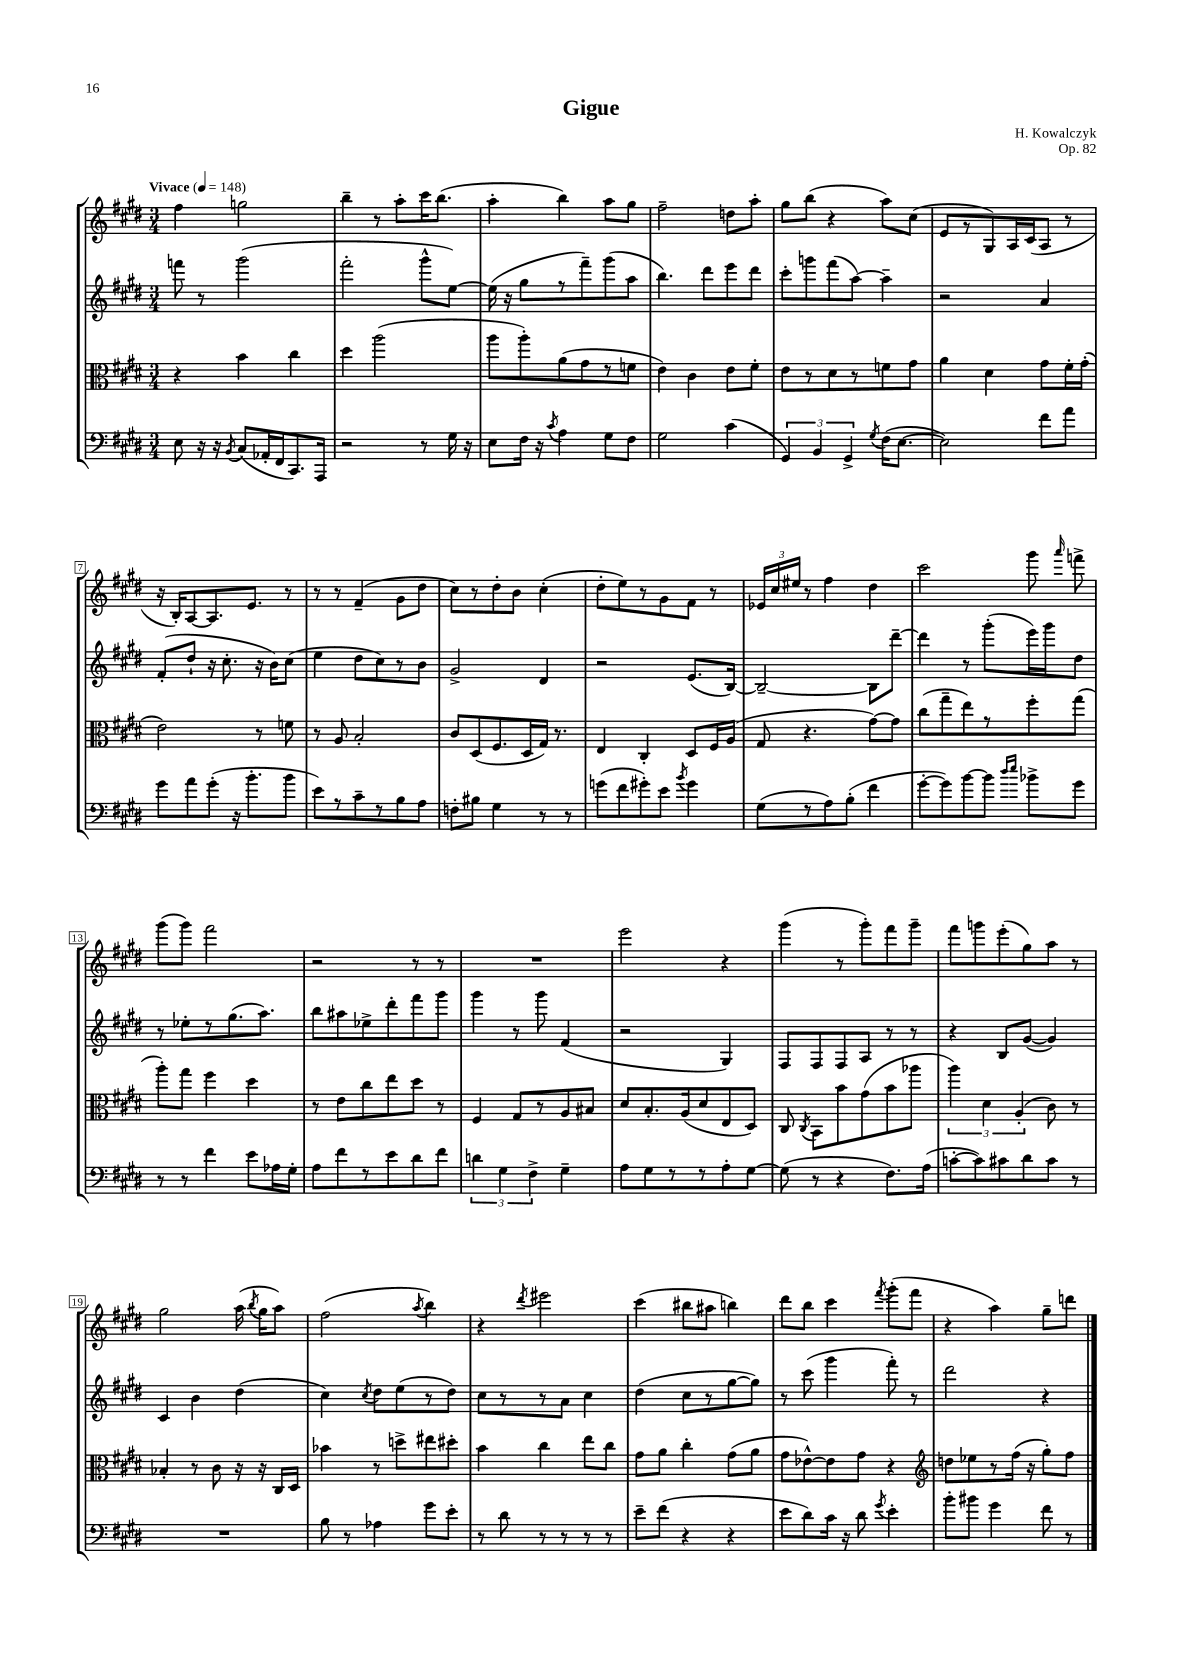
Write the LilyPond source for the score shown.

\header { title = "Gigue" composer = "H. Kowalczyk" opus = "Op. 82" }
<<
\new StaffGroup <<
\new Staff = "s0" {
    \clef treble \key e \major \numericTimeSignature \time 3/4 \tempo "Vivace" 4 = 148
    \autoBeamOff fis''4 g''2 |
    b''4-- r8 a''8[-. cis'''16 b''8.]( |
    a''4-. b''4) a''8[ gis''8] |
    fis''2-- d''8[ a''8]-. |
    gis''8[ b''8]( r4 a''8[) cis''8]( |
    e'8[ r8 gis8) a16 cis'16( a8] r8 |
    r16 b16[-.) a8~ a8. e'8.] r8 |
    r8 r8 fis'4--( gis'8[ dis''8] |
    cis''8[) r8 dis''8-. b'8] cis''4-.( |
    dis''8[-. e''8) r8 gis'8 fis'8] r8 |
    \tuplet 3/2 { ees'16[ cis''16 eis''16] } r8 fis''4 dis''4 |
    cis'''2 gis'''8 \grace { a'''16 } f'''8-> |
    gis'''8[( gis'''8]) fis'''2 |
    r2 r8 r8 |
    R2. |
    e'''2 r4 |
    gis'''4( r8 gis'''8[-.) fis'''8 gis'''8]-- |
    fis'''8[ g'''8 e'''8-.( gis''8) a''8] r8 |
    gis''2 a''16( \acciaccatura { b''8 } gis''16[ a''8]) |
    fis''2( \acciaccatura { a''8 } b''4) |
    r4 \acciaccatura { dis'''8 } eis'''2 |
    cis'''4( bis''8[ ais''8] b''4) |
    dis'''8[ b''8] cis'''4 \acciaccatura { fis'''8 } gis'''8[-.( fis'''8] |
    r4 a''4) gis''8[-- d'''8] \bar "|." |
}
\new Staff = "s1" {
    \clef treble \key e \major \numericTimeSignature \time 3/4
    \autoBeamOff f'''8 r8 gis'''2( |
    fis'''2-. gis'''8[-^ e''8]~) |
    e''16( r16 gis''8[ r8 fis'''8--) gis'''8( a''8] |
    b''4.) dis'''8[ e'''8 dis'''8] |
    cis'''8[-. g'''8 fis'''8( a''8]~) a''4-- |
    r2 a'4 |
    fis'8[-.( dis''8]-! r16 cis''8.-. r16 b'16[) cis''8]( |
    e''4 dis''8[ cis''8) r8 b'8] |
    gis'2-> dis'4 |
    r2 e'8.[( b16]~) |
    b2~-- b8[ dis'''8]~-- |
    dis'''4 r8 gis'''8[-.( e'''16) gis'''16 dis''8] |
    r8 ees''8[-. r8 gis''8.( a''8.]) |
    b''8[ ais''8 ees''8-> dis'''8-. fis'''8 gis'''8] |
    gis'''4 r8 gis'''8 fis'4( |
    r2 gis4) |
    fis8[ fis8 fis8 a8] r8 r8 |
    r4 b8[ gis'8]~( gis'4) |
    cis'4 b'4 dis''4( |
    cis''4) \acciaccatura { cis''8 } dis''8[ e''8( r8 dis''8]) |
    cis''8[ r8 r8 a'8] cis''4 |
    dis''4( cis''8[ r8 gis''8~ gis''8]) |
    r8 cis'''8( gis'''4 fis'''8-.) r8 |
    dis'''2 r4 \bar "|." |
}
\new Staff = "s2" {
    \clef alto \key e \major \numericTimeSignature \time 3/4
    \autoBeamOff r4 b'4 cis''4 |
    dis''4 a''2( |
    a''8[ a''8-.) a'8( gis'8 r8 f'8] |
    e'4) cis'4 e'8[ fis'8]-. |
    e'8[ r8 dis'8 r8 f'8 gis'8] |
    a'4 dis'4 gis'8[ fis'16-. gis'16]-.( |
    e'2) r8 f'8 |
    r8 a8 b2-. |
    cis'8[ dis8( fis8. dis16 gis16]) r8. |
    e4 cis4-. dis8[ fis16 a16]( |
    gis8 r4. gis'8[~) gis'8] |
    cis''8[( gis''8-- e''8) r8 fis''8-. gis''8]( |
    a''8[-.) gis''8] fis''4 dis''4 |
    r8 e'8[ cis''8 e''8 dis''8] r8 |
    fis4 gis8[ r8 a8 bis8] |
    dis'8[ b8.-. a16( dis'8 e8 dis8]) |
    cis8 \acciaccatura { cis8 } b,8[ b'8 gis'8( b'8 aes''8] |
    \tuplet 3/2 { a''4) dis'4 a4-.( } cis'8) r8 |
    bes4-. r8 cis'8 r16 r16 cis16[ dis16] |
    bes'4 r8 d''8[-> eis''8 dis''8]-. |
    b'4 cis''4 e''8[ cis''8] |
    gis'8[ a'8] cis''4-. gis'8[( a'8] |
    gis'8[ ees'8~-^) ees'8 gis'8] r4 |
    \clef treble d''8[ ees''8 r8 fis''16]( r16 gis''8[-.) fis''8] \bar "|." |
}
\new Staff = "s3" {
    \clef bass \key e \major \numericTimeSignature \time 3/4
    \autoBeamOff e8 r16 r16 \acciaccatura { b,8 } cis8[( aes,16-. fis,16 cis,8.) a,,16] |
    r2 r8 gis16 r16 |
    e8[ fis16] r16 \acciaccatura { cis'8 } a4 gis8[ fis8] |
    gis2 cis'4( |
    \tuplet 3/2 { gis,4) b,4 gis,4-> } \acciaccatura { gis8 } fis16[( e8.]~ |
    e2) fis'8[ a'8] |
    gis'8[ a'8 gis'8]-.( r16 b'8.[-. b'8] |
    e'8[) r8 cis'8-- r8 b8 a8] |
    f8[-. bis8] gis4 r8 r8 |
    g'8[( fis'8 gis'8-.) e'8] \acciaccatura { b'8 } gis'4 |
    gis8[( r8 a8) b8]-.( fis'4 |
    gis'8[~-. gis'8) b'8~ b'8] \grace { dis''16[ e''16] } bes'8[-> gis'8] |
    r8 r8 fis'4 e'8[ aes16 gis16]-. |
    a8[ fis'8 r8 e'8 dis'8 fis'8] |
    \tuplet 3/2 { d'4 gis4 fis4-> } gis4-- |
    a8[ gis8 r8 r8 a8-. gis8]~ |
    gis8( r8 r4 fis8.[) a16]( |
    c'8[~-. c'8) cis'8 dis'8 cis'8] r8 |
    R2. |
    b8 r8 aes4 gis'8[ e'8]-. |
    r8 dis'8 r8 r8 r8 r8 |
    e'8[-- fis'8]( r4 r4 |
    e'8[ dis'8) cis'16] r16 dis'8 \acciaccatura { gis'8 } e'4-. |
    b'8[-. bis'8] gis'4 fis'8 r8 \bar "|." |
}
>>
>>
\layout { \context { \Score \override BarNumber.stencil = #(make-stencil-boxer 0.1 0.3 ly:text-interface::print) } }
